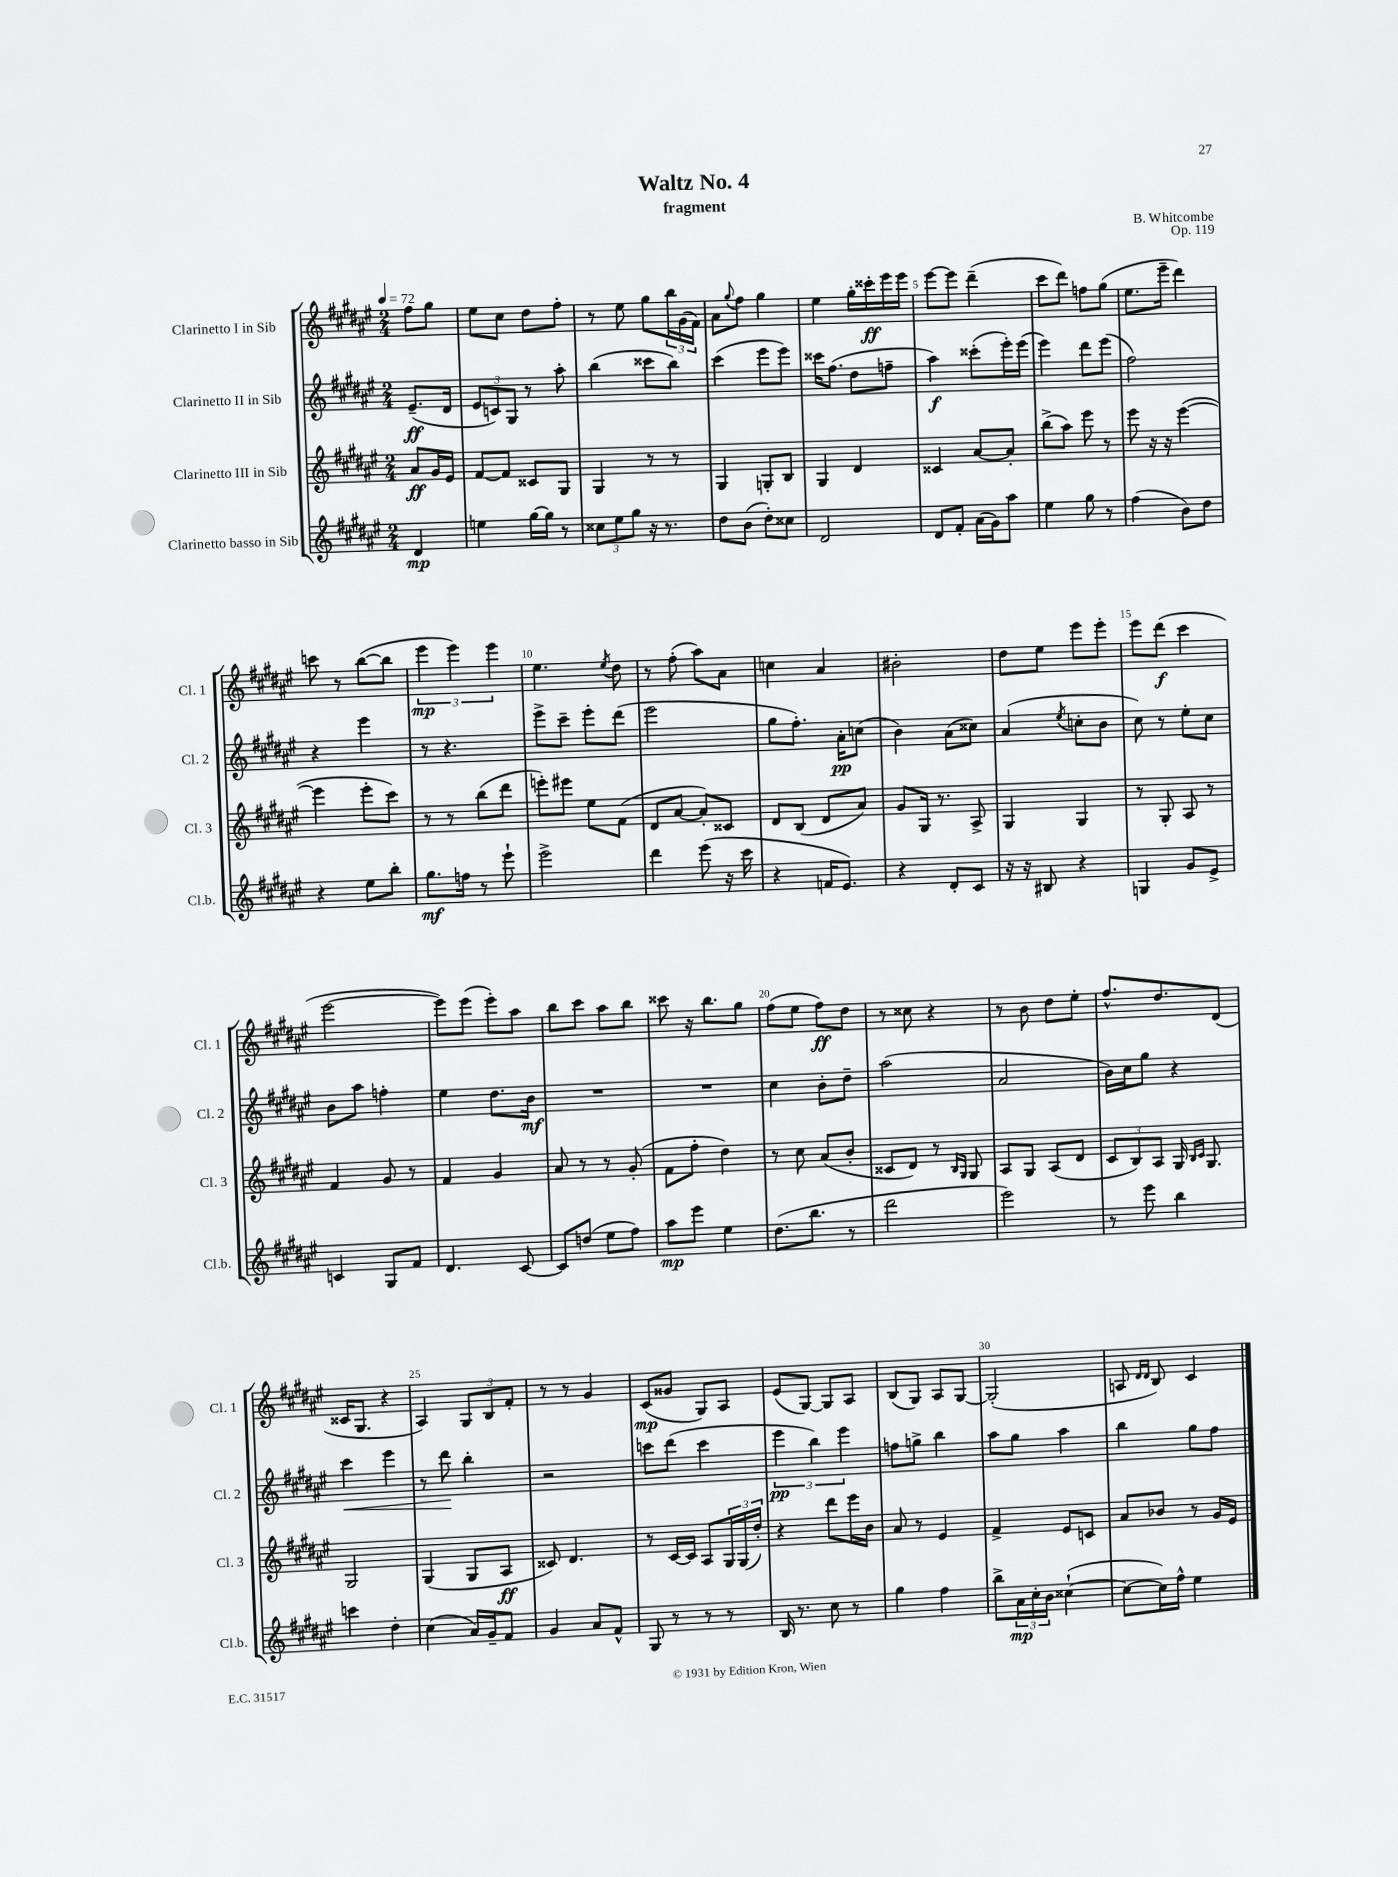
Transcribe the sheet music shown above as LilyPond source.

\header { title = "Waltz No. 4" composer = "B. Whitcombe" subtitle = "fragment" opus = "Op. 119" }
<<
\new StaffGroup <<
\new Staff = "s0" \with { instrumentName = "Clarinetto I in Sib" shortInstrumentName = "Cl. 1" } {
    \clef treble \key fis \major \numericTimeSignature \time 2/4 \partial 4 \tempo 4 = 72
    fis''8 gis''8 |
    eis''8 cis''8 dis''8 fis''8-. |
    r8 eis''8 gis''8 \tuplet 3/2 { b''16 gis'16( fis'16) } |
    ais'8 \appoggiatura { gis''8 } fis''8 gis''4 |
    eis''4 gis''16-. cisis'''16-.\ff eis'''16 eis'''16 |
    eis'''8~ eis'''8 dis'''4--( |
    cis'''8 dis'''8) f''8 gis''8( |
    eis''8. eis'''16-- dis'''4) |
    c'''8 r8 b''8~( b''8 |
    \tuplet 3/2 { eis'''4\mp eis'''4) eis'''4 } |
    eis''4. \acciaccatura { eis''8 } dis''8 |
    r8 fis''8-.( ais''8) ais'8 |
    c''4 ais'4 |
    bis'2-. |
    dis''8 eis''8 eis'''8 eis'''8-. |
    eis'''8 dis'''8\f( cis'''4 |
    eis'''2~ |
    eis'''8) eis'''8( eis'''8-.) ais''8 |
    b''8 cis'''8 ais''8 b''8 |
    cisis'''8 r16 b''8. gis''8 |
    fis''8( eis''8 fis''8\ff) dis''8 |
    r8 cisis''8 r4 |
    r8 b'8 dis''8 eis''8-. |
    fis''8.-^ dis''8. dis'8( |
    cisis'16 gis8. r4 |
    ais4) \tuplet 3/2 { gis8 b8 fis'8-. } |
    r8 r8 gis'4 |
    cis'8\mp( gisis'8 gis8) ais8 |
    eis'8( gis8~) gis8 ais8 |
    b8( gis8) ais8 gis8~ |
    gis2-.( |
    a8 \grace { dis'16 dis'16 } b8) cis'4 \bar "|." |
}
\new Staff = "s1" \with { instrumentName = "Clarinetto II in Sib" shortInstrumentName = "Cl. 2" } {
    \clef treble \key fis \major \numericTimeSignature \time 2/4 \partial 4
    eis'8.--\ff( dis'16 |
    \tuplet 3/2 { eis'8 c'8) gis8 } r8 ais''8-. |
    b''4( cisis'''8 b''8) |
    cis'''4( eis'''8 eis'''8) |
    cisis'''16 fis''8.( dis''8 f''8-- |
    ais''4\f) cisis'''8-.( eis'''16-.) eis'''16( |
    eis'''4) dis'''8 eis'''8( |
    fis''2) |
    r4 eis'''4 |
    r8 r4. |
    eis'''8-> cis'''8-- eis'''8-. dis'''8( |
    eis'''2 |
    gis''8 fis''8.-.) ais'16-.\pp c''8( |
    b'4) ais'8( cisis''8) |
    ais'4( \acciaccatura { eis''8 } c''8-. b'8 |
    cis''8) r8 eis''8-. cis''8 |
    b'8 ais''8 f''4-. |
    eis''4 dis''8. b'16\mf |
    R2 |
    R2 |
    cis''4 b'8-. dis''8-- |
    ais''2( |
    ais'2 |
    b'16) cis''16 gis''8 r4 |
    cis'''4\< eis'''4 |
    r8 dis'''8\! b''4-. |
    r2 |
    c'''8 dis'''8( c'''4 |
    \tuplet 3/2 { eis'''4\pp b''4) eis'''4 } |
    f''8 g''8-> b''4 |
    ais''8 gis''8 ais''4 |
    b''4 gis''8 fis''8 \bar "|." |
}
\new Staff = "s2" \with { instrumentName = "Clarinetto III in Sib" shortInstrumentName = "Cl. 3" } {
    \clef treble \key fis \major \numericTimeSignature \time 2/4 \partial 4
    ais'8\ff gis'16 eis'16 |
    fis'8~ fis'8 cisis'8 gis8 |
    gis4 r8 r8 |
    gis4 g8-. b8 |
    gis4 dis'4 |
    cisis'4 ais'8~ ais'8-. |
    b''8->( ais''8) eis'''8 r8 |
    eis'''8 r16 r16 eis'''4~( |
    eis'''4 eis'''8-. cis'''8) |
    r8 r8 b''8( dis'''8 |
    e'''8-.) eis'''8 eis''8 fis'8( |
    dis'8 ais'8~ ais'8-.) cisis'8 |
    dis'8 b8( dis'8 ais'8) |
    gis'8 gis16 r8. ais8-> |
    gis4 gis4 |
    r8 gis8-. ais8 r8 |
    fis'4 gis'8 r8 |
    fis'4 gis'4 |
    ais'8 r8 r8 gis'8-.( |
    fis'8 fis''8-. dis''4) |
    r8 cis''8 ais'8( b'8-. |
    cisis'8 dis'8) r8 \grace { b16 gis16 } gis8 |
    ais8 gis8 ais8( dis'8 |
    \tuplet 3/2 { cis'8 b8) ais8 } gis16 \grace { b16 cis'16 } gis8. |
    gis2 |
    gis4( gis8 ais8\ff |
    cisis'8) dis'4. |
    r8 cis'16~ cis'16 ais8 \tuplet 3/2 { gis16 gis16( dis''16-.) } |
    r4 dis'''8 eis'''16 b'16 |
    ais'8 r8 eis'4 |
    fis'4-> eis'8 c'8 |
    ais'8 bes'8 r8 gis'16 eis'16 \bar "|." |
}
\new Staff = "s3" \with { instrumentName = "Clarinetto basso in Sib" shortInstrumentName = "Cl.b." } {
    \clef treble \key fis \major \numericTimeSignature \time 2/4 \partial 4
    dis'4\mp |
    e''4 gis''16~ gis''16 r8 |
    \tuplet 3/2 { cisis''8 eis''8 gis''8 } r16 r8. |
    dis''8 b'8( dis''8-.) cisis''8 |
    dis'2 |
    dis'8 fis'8-. ais'16( gis'16) ais''8 |
    eis''4 gis''8 r8 |
    fis''4( b'8) dis''8 |
    r4 eis''8 b''8-. |
    gis''8.\mf f''16 r8 eis'''8-! |
    eis'''2-> |
    dis'''4 eis'''8( r16 cis'''16 |
    r4 f'16 eis'8.) |
    r4 dis'8-. cis'8 |
    r16 r16 bis8 r4 |
    g4 gis'8 eis'8-> |
    c'4 gis8 fis'8 |
    dis'4. cis'8~ |
    cis'8 d''8( eis''8 fis''8) |
    ais''8\mp eis'''8 eis''4 |
    dis''8.( b''8. r8 |
    dis'''2 |
    eis'''2) |
    r8 eis'''8 b''4 |
    c'''4 dis''4-. |
    cis''4( ais'16) gis'16-- fis'8 |
    gis'4 ais'8 fis'8-^ |
    gis8 r8 r8 r8 |
    b16 r8. cis''8 r8 |
    gis''4 fis''4 |
    b''8-> \tuplet 3/2 { ais'16\mp cis''16-. b'16 } cisis''4~-!( |
    cisis''8~ cisis''16) fis''16-^ eis''4 \bar "|." |
}
>>
>>
\layout { \context { \Score \override BarNumber.break-visibility = ##(#f #t #t) barNumberVisibility = #(every-nth-bar-number-visible 5) } }
